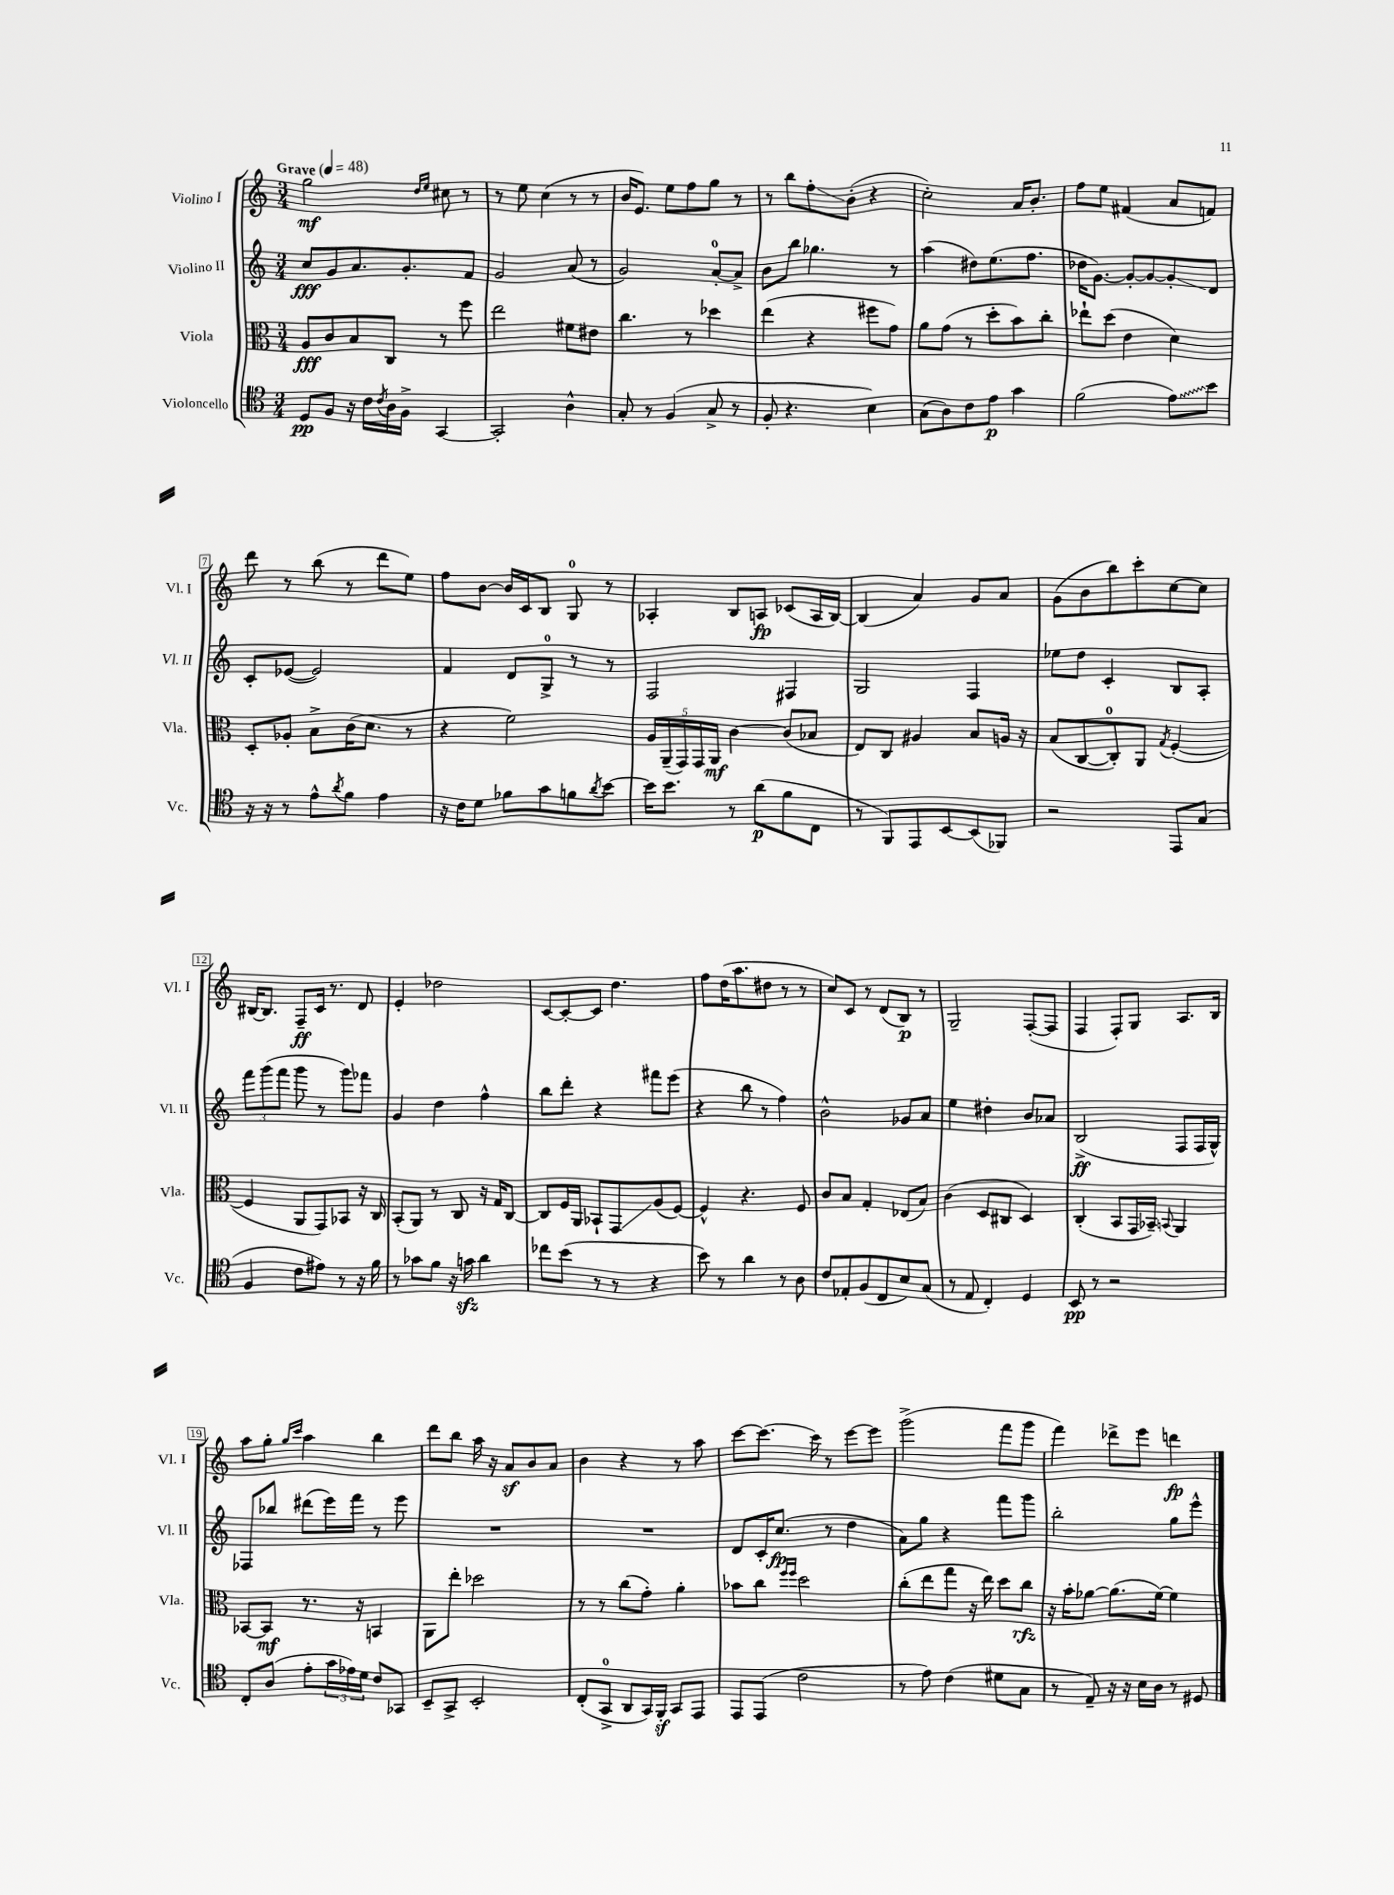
<<
\new StaffGroup <<
\new Staff = "s0" \with { instrumentName = "Violino I" shortInstrumentName = "Vl. I" } {
    \clef treble \key c \major \numericTimeSignature \time 3/4 \tempo "Grave" 4 = 48
    g''2\mf \grace { d''16 e''16 } cis''8 r8 |
    r8 e''8 c''4( r8 r8 |
    b'16 e'8.) e''8 f''8 g''8 r8 |
    r8 b''8 f''8-.\glissando b'8-.( r4 |
    c''2-.) a'16 b'8.-. |
    f''8 e''8 fis'4( a'8 f'8) |
    d'''8 r8 b''8( r8 d'''8 e''8) |
    f''8 b'8~ b'16 c'16 b8 g8-0 r8 |
    aes4-. b8 a8\fp ces'8( a16 b16~) |
    b4( a'4) g'8 a'8 |
    g'8( b'8 b''8) c'''8-. c''8~ c''8 |
    bis16~ bis8. f8--\ff c'16 r8. d'8 |
    e'4-. des''2 |
    c'8~ c'8~-. c'8 d''4. |
    f''8 d''16( a''8. dis''8 r8 r8 |
    c''8) c'8 r8 d'8( b8\p) r8 |
    g2-- f8~-.( f8 |
    f4 f8-.) g8 a8. b16 |
    a''8 g''8-. \grace { g''16 c'''16 } a''4 b''4 |
    d'''8 b''8 a''16 r16 a'8\sf b'8 a'8 |
    b'4 r4 r8 a''8 |
    c'''8~ c'''8.~ c'''16 r8 e'''8~ e'''8 |
    g'''2->( f'''8 g'''8 |
    f'''4) des'''8-> e'''8 d'''4\fp \bar "|." |
}
\new Staff = "s1" \with { instrumentName = "Violino II" shortInstrumentName = "Vl. II" } {
    \clef treble \key c \major \numericTimeSignature \time 3/4
    c''8\fff g'8 a'8. g'8.-. f'8 |
    g'2 a'8( r8 |
    g'2) a'8-0~-. a'8-> |
    b'8 b''8 ges''4. r8 |
    a''4( dis''8) e''8.( f''8. |
    des''16 g'8.~) g'8~-. g'8~ g'8-.\glissando d'8 |
    c'8-. ees'8~( ees'2) |
    f'4 d'8 g8-0-> r8 r8 |
    f2 fis4 |
    g2 f4 |
    ees''8 d''8 c'4-. b8 a8-. |
    \tuplet 3/2 { f'''8 g'''8( f'''8 } g'''8 r8 g'''8) fes'''8 |
    g'4 d''4 f''4-^ |
    b''8 d'''8-. r4 fis'''8 e'''8( |
    r4 b''8 r8 f''4) |
    b'2-^ ges'8 a'8 |
    e''4 dis''4-. b'8 aes'8 |
    b2->\ff( f8 f16 g16-^) |
    fes8 bes''8 dis'''8( e'''16) f'''16 r8 e'''8 |
    R2. |
    R2. |
    d'8 c'16-. c''8.\fp( r8 d''4 |
    a'8) g''8 r4 f'''8 g'''8 |
    b''2-. g''8 e'''8-^ \bar "|." |
}
\new Staff = "s2" \with { instrumentName = "Viola" shortInstrumentName = "Vla." } {
    \clef alto \key c \major \numericTimeSignature \time 3/4
    a8\fff c'8 b8 c8 r8 f''8 |
    e''2 fis'8 eis'8 |
    c''4. r8 des''4 |
    e''4( r4 fis''8 g'8) |
    a'8 g'8( r8 d''8-. b'8) c''8-. |
    ees''8-! d''8( e'4 d'4) |
    d8-. aes8-. b8-> c'16( d'8. r8 |
    r4 f'2) |
    \tuplet 5/4 { a16 a,16--( g,16) g,16 a,16\mf } c'4~ c'8( bes8 |
    e8) c8 ais4 b8 a16 r16 |
    b8( c8~ c8-0-.) a,8 \acciaccatura { g8 } f4~-.( |
    f4 a,8 g,8) bes,8 r16 c16 |
    b,8-.( a,8) r8 c8 r16 g16 c8~ |
    c8 f16 a,16 bes,8-! g,8\glissando a8( f8~) |
    f4-^ r4. f8 |
    c'8 b8 g4-. ees8( b8) |
    c'4( d8 cis8 d4) |
    c4-.( b,8 g,16 bes,16--) \appoggiatura { b,8 } a,4 |
    bes,8~ bes,8\mf r8. r16 b,4 |
    a,8 e''8-. des''2 |
    r8 r8 c''8( g'8-.) a'4-. |
    bes'8 c''8 \grace { f''16 f''16 } d''2 |
    c''8-.( e''8 g''8 r16 e''16) d''8 c''8\rfz |
    r16 b'16-. aes'8~ aes'8.( f'16~) f'4 \bar "|." |
}
\new Staff = "s3" \with { instrumentName = "Violoncello" shortInstrumentName = "Vc." } {
    \clef tenor \key c \major \numericTimeSignature \time 3/4
    d8\pp f8 r16 c'16 \acciaccatura { c'8 } a16 f16-> g,4~ |
    g,2-. a4-^ |
    g8-. r8 f4( g8-> r8 |
    f8-. r4. b4) |
    g8( a8) c'8 e'8\p g'4 |
    f'2( \once \override Glissando.style = #'zigzag e'8\glissando) b'8 |
    r16 r16 r8 e'8-^ \acciaccatura { a'8 } f'8 e'4 |
    r16 c'16 d'8 fes'8 g'8 f'8 \acciaccatura { a'8 } b'8~ |
    b'16 b'8. r8 a'8\p( f'8 c8 |
    r8 f,8) e,8 b,8~ b,8( fes,8) |
    r2 e,8 g8( |
    f4 c'8 eis'8) r8 r16 f'16 |
    r8 ges'8 f'8 r16 g'16\sfz a'4 |
    ces''8 b'8( r8 r8 r4 |
    b'8) r8 a'4 r8 a8 |
    c'8 ees8-. f8( c8 b8) g8( |
    r8 e8 c4-.) d4 |
    b,8\pp r8 r2 |
    c8-. a8( e'8-. \tuplet 3/2 { g'16 ees'16) d'16 } c'8 ges,8 |
    b,8-- g,8-> b,2-. |
    c8-.( g,8-0-> a,8 g,16) f,16-.\sf g,8 e,8 |
    e,8 e,8( c'2 |
    r8 e'8) c'4( dis'8 g8 |
    r8 e8--) r16 r16 b16 a16 r8 dis8 \bar "|." |
}
>>
>>
\layout { \context { \Score \override BarNumber.stencil = #(make-stencil-boxer 0.1 0.3 ly:text-interface::print) } }
